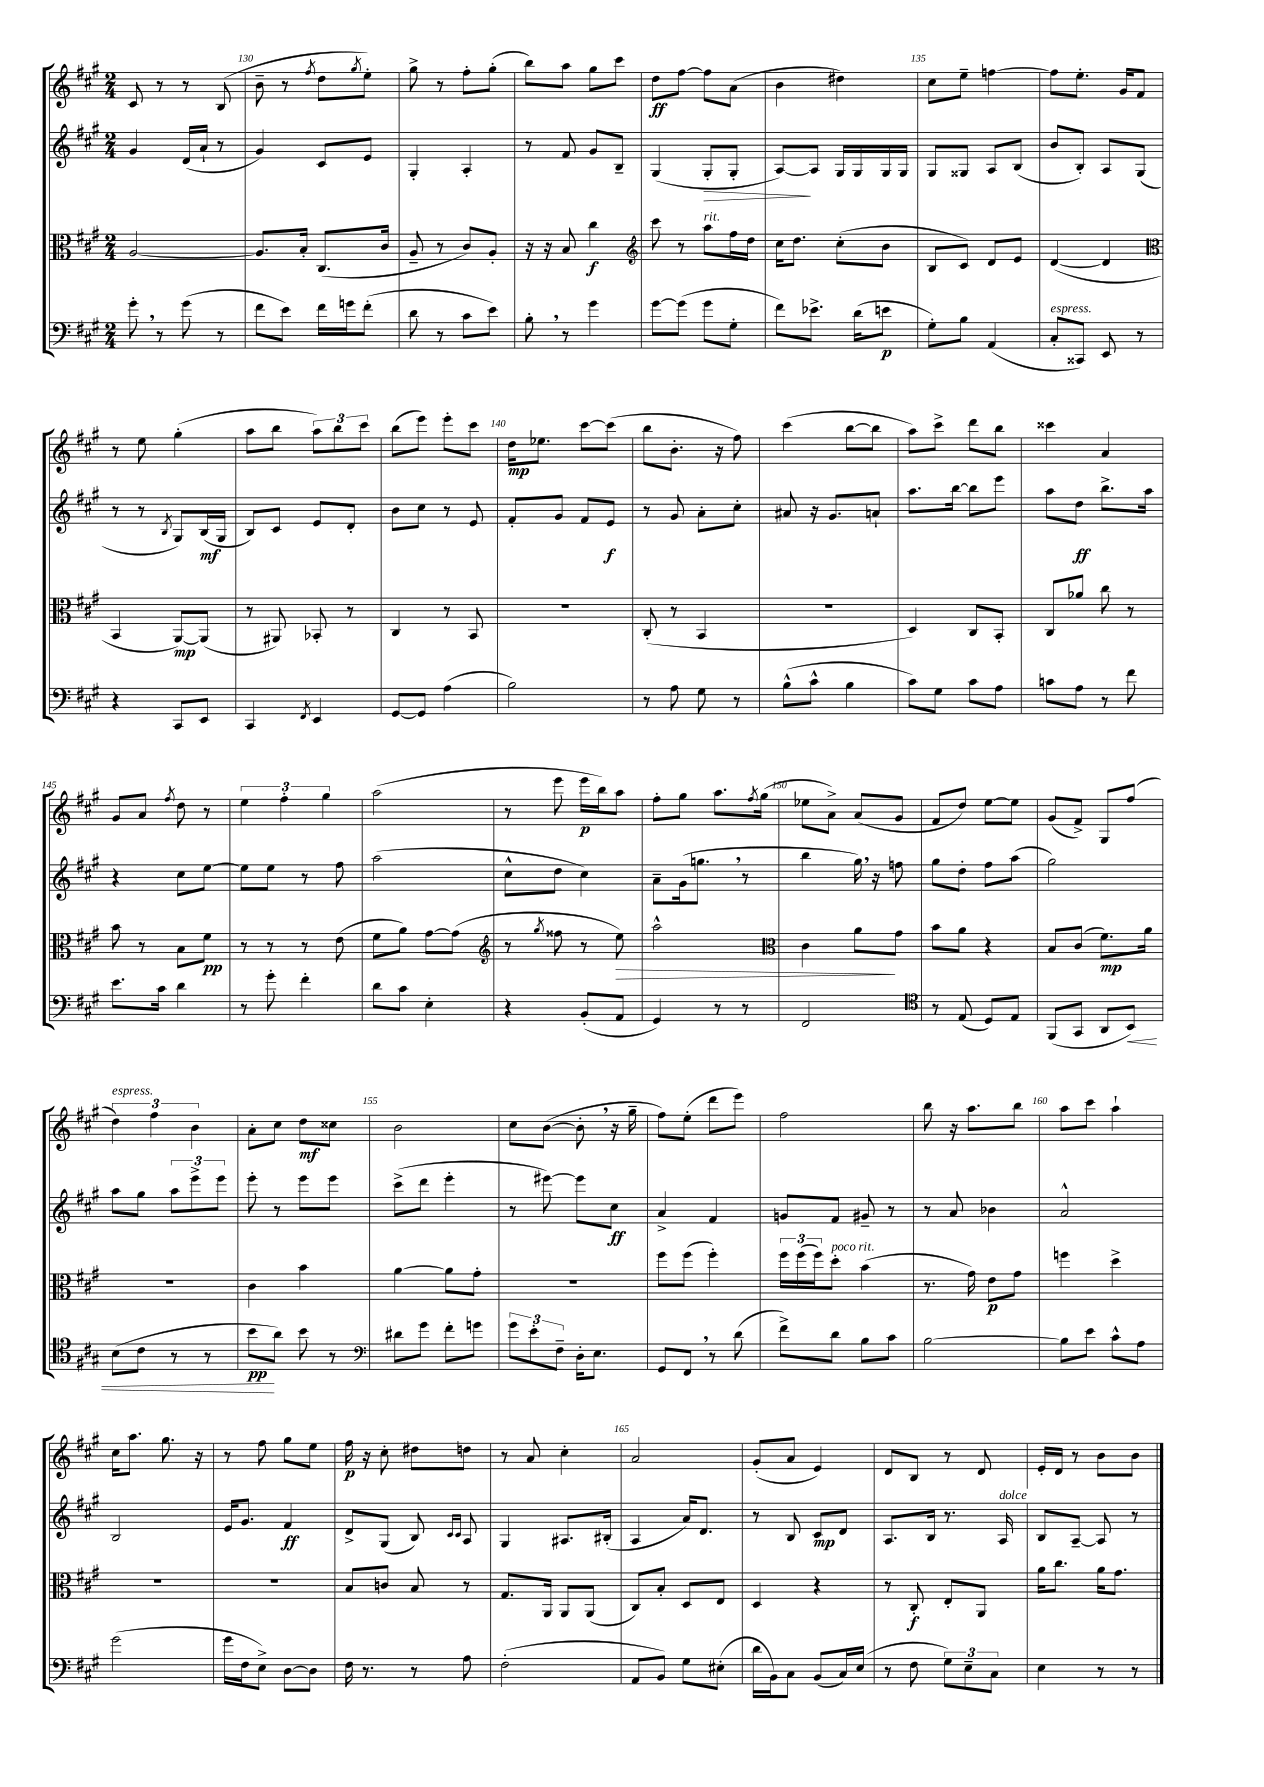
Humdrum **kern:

**kern	**dynam	**kern	**dynam	**kern	**dynam	**kern	**dynam
*part4	*part4	*part3	*part3	*part2	*part2	*part1	*part1
*staff4	*staff4	*staff3	*staff3	*staff2	*staff2	*staff1	*staff1
*clefF4	*	*clefC3	*	*clefG2	*	*clefG2	*
*k[f#c#g#]	*	*k[f#c#g#]	*	*k[f#c#g#]	*	*k[f#c#g#]	*
*M2/4	*	*M2/4	*	*M2/4	*	*M2/4	*
=129	=129	=129	=129	=129	=129	=129	=129
8g#',\	.	[2A/	.	4g#/	.	8c#/	.
8r	.	.	.	.	.	8r	.
(8g#\	.	.	.	(16d/LL	.	8r	.
.	.	.	.	16a`/JJ	.	.	.
8r	.	.	.	8r	.	(8B/	.
=130	=130	=130	=130	=130	=130	=130	=130
8f#\L	.	8.A/L]	.	4g#/)	.	8b~\	.
8e\J)	.	.	.	.	.	8r	.
.	.	16B'/Jk	.	.	.	.	.
.	.	.	.	.	.	8qff#/	.
16f#\LL	.	(8.C#/L	.	8c#/L	.	8dd\L	.
16gn\J	.	.	.	.	.	.	.
.	.	.	.	.	.	8qgg#/	.
(8f#'\J	.	.	.	8e/J	.	8ee'\J)	.
.	.	16c#/Jk	.	.	.	.	.
=131	=131	=131	=131	=131	=131	=131	=131
8d\	.	8A~/	.	4G#'/	.	8gg#^\	.
8r	.	8r	.	.	.	8r	.
8c#\L	.	8c#/L)	.	4A'/	.	8ff#'\L	.
8e\J)	.	8A'/J	.	.	.	(8gg#'\J	.
=132	=132	=132	=132	=132	=132	=132	=132
8B',\	.	16r	.	8r	.	8bb\L)	.
.	.	16r	.	.	.	.	.
8r	.	8B/	.	8f#/	.	8aa\J	.
4g#\	.	4cc#\	f	8g#/L	.	8gg#\L	.
.	.	.	.	8B~/J	.	8ccc#\J	.
=133	=133	=133	=133	=133	=133	=133	=133
*	*	*clefG2	*	*	*	*	*
[8g#\L	.	8ccc#\	.	(4G#/	.	8dd\L	ff
(8g#\J]	.	8r	.	.	.	[8ff#\J	.
!	!	!LO:TX:a:i:t=rit.	!	!	!	!	!
!	!	!	!	!	!LO:HP:b	!	!
8g#\L	.	8aa\L	.	8G#'/L	>	8ff#\L]	.
8G#'\J	.	16ff#\L	.	8G#'/J	.	(8a\J	.
.	.	16dd\JJ	.	.	.	.	.
=134	=134	=134	=134	=134	=134	=134	=134
8f#\L)	.	16cc#\KL	.	[8A/L)	.	4b\	.
.	.	8.dd\J	.	.	.	.	.
8.e-X^\J	.	.	.	8A/J]	]	.	.
.	.	(8cc#'\L	.	16G#/LL	.	4dd#X\)	.
(16d\KL	.	.	.	16G#/	.	.	.
8en\J	p	8b\J	.	16G#/	.	.	.
.	.	.	.	16G#/JJ	.	.	.
=135	=135	=135	=135	=135	=135	=135	=135
8G#'\L)	.	8B/L	.	8G#/L	.	8cc#\L	.
8B\J	.	8c#/J)	.	8G##X/J	.	8ee~\J	.
(4AA/	.	8d/L	.	8A/L	.	[4ffn\	.
.	.	8e/J	.	(8B/J	.	.	.
=136	=136	=136	=136	=136	=136	=136	=136
!LO:TX:a:i:t=espress.	!	!	!	!	!	!	!
8C#'/L	.	([4d/	.	8b/L	.	8ff\L]	.
8CC##X/J)	.	.	.	8B'/J)	.	8.ee'\J	.
8EE/	.	4d/]	.	8A/L	.	.	.
.	.	.	.	.	.	16g#/KL	.
8r	.	.	.	(8G#/J	.	8f#/J	.
!!LO:LB:g=z
=137	=137	=137	=137	=137	=137	=137	=137
*	*	*clefC3	*	*	*	*	*
4r	.	4BB/	.	8r	.	8r	.
.	.	.	.	8r	.	8ee\	.
.	.	.	.	8qB/	.	.	.
8CC#/L	.	[8AA/L)	mp	8G#/L)	.	(4gg#'\	.
8EE/J	.	(8AA/J]	.	(16B/L	mf	.	.
.	.	.	.	16G#/JJ	.	.	.
=138	=138	=138	=138	=138	=138	=138	=138
4CC#/	.	8r	.	8B/L)	.	8aa\L	.
.	.	8AA#X/)	.	8c#/J	.	8bb\J	.
8qFF#/	.	.	.	.	.	.	.
4EE/	.	8BB-X'/	.	8e/L	.	12aa\L)	.
.	.	.	.	.	.	12bb\	.
.	.	8r	.	8d'/J	.	.	.
.	.	.	.	.	.	12ccc#\J	.
=139	=139	=139	=139	=139	=139	=139	=139
[8GG#/L	.	4C#/	.	8b\L	.	(8bb\L	.
8GG#/J]	.	.	.	8cc#\J	.	8eee\J)	.
(4A\	.	8r	.	8r	.	8eee'\L	.
.	.	8BB/	.	8e/	.	8ccc#\J	.
=140	=140	=140	=140	=140	=140	=140	=140
2B\)	.	2r	.	8f#'/L	.	16dd\KL	mp
.	.	.	.	.	.	8.ee-X\J	.
.	.	.	.	8g#/J	.	.	.
.	.	.	.	8f#/L	.	[8ccc#\L	.
.	.	.	.	8e/J	f	(8ccc#\J]	.
=141	=141	=141	=141	=141	=141	=141	=141
8r	.	(8C#'/	.	8r	.	8bb\L	.
8A\	.	8r	.	8g#/	.	8.b'\J	.
8G#\	.	4BB/	.	8a'\L	.	.	.
.	.	.	.	.	.	16r	.
8r	.	.	.	8cc#'\J	.	8ff#\)	.
=142	=142	=142	=142	=142	=142	=142	=142
(8B^^\L	.	2r	.	8a#X/	.	(4ccc#\	.
8c#^^\J	.	.	.	16r	.	.	.
.	.	.	.	8.g#/L	.	.	.
4B\	.	.	.	.	.	[8bb\L	.
.	.	.	.	8an`/J	.	8bb\J]	.
=143	=143	=143	=143	=143	=143	=143	=143
8c#\L)	.	4D/)	.	8.aa\L	.	8aa\L)	.
8G#\J	.	.	.	.	.	8ccc#^\J	.
.	.	.	.	[16bb\Jk	.	.	.
8c#\L	.	8C#/L	.	8bb\L]	.	8ddd\L	.
8A\J	.	8BB'/J	.	8eee\J	.	8bb\J	.
=144	=144	=144	=144	=144	=144	=144	=144
8cn\L	.	8C#/L	.	8aa\L	.	4ccc##X\	.
8A\J	.	8a-X/J	.	8dd\J	ff	.	.
8r	.	8cc#\	.	8.bb^\L	.	4a/	.
8f#\	.	8r	.	.	.	.	.
.	.	.	.	16aa\Jk	.	.	.
!!LO:LB:g=z
=145	=145	=145	=145	=145	=145	=145	=145
8.e\L	.	8b\	.	4r	.	8g#/L	.
.	.	8r	.	.	.	8a/J	.
16c#\Jk	.	.	.	.	.	.	.
.	.	.	.	.	.	8qff#/	.
4d\	.	8B\L	.	8cc#\L	.	8dd\	.
.	.	8f#\J	pp	[8ee\J	.	8r	.
=146	=146	=146	=146	=146	=146	=146	=146
8r	.	8r	.	8ee\L]	.	6ee\	.
8g#'\	.	8r	.	8ee\J	.	.	.
.	.	.	.	.	.	6ff#'\	.
4f#'\	.	8r	.	8r	.	.	.
.	.	.	.	.	.	6gg#\	.
.	.	(8e\	.	8ff#\	.	.	.
=147	=147	=147	=147	=147	=147	=147	=147
8d\L	.	8f#\L	.	(2aa\	.	(2aa\	.
8c#\J	.	8a\J)	.	.	.	.	.
4E'\	.	[8g#\L	.	.	.	.	.
.	.	(8g#\J]	.	.	.	.	.
=148	=148	=148	=148	=148	=148	=148	=148
*	*	*clefG2	*	*	*	*	*
4r	.	8r	.	8cc#^^\L	.	8r	.
.	.	8qgg#/	.	.	.	.	.
.	.	8ff##X\	.	8dd\J	.	8eee\	.
(8BB'/L	.	8r	.	4cc#\)	.	16eee\LL	p
.	.	.	.	.	.	16bb\J)	.
!	!	!	!LO:HP:b	!	!	!	!
8AA/J	.	8ee\)	>	.	.	8aa\J	.
=149	=149	=149	=149	=149	=149	=149	=149
4GG#/)	.	2aa^^\	.	8a~\L	.	8ff#'\L	.
.	.	.	.	(16g#\k	.	8gg#\J	.
.	.	.	.	8.ggn,\J	.	.	.
8r	.	.	.	.	.	8.aa\L	.
8r	.	.	.	8r	.	.	.
.	.	.	.	.	.	8qff#/	.
.	.	.	.	.	.	(16gg#\Jk	.
=150	=150	=150	=150	=150	=150	=150	=150
*	*	*clefC3	*	*	*	*	*
2FF#/	.	4c#\	.	4bb\	.	8ee-X\L	.
.	.	.	.	.	.	8a^\J)	.
.	.	8a\L	.	16gg#,\)	.	(8a/L	.
.	.	.	.	16r	.	.	.
.	.	8g#\J	]	8ffn\	.	8g#/J	.
=151	=151	=151	=151	=151	=151	=151	=151
*clefC4	*	*	*	*	*	*	*
8r	.	8b\L	.	8gg#\L	.	8f#/L	.
(8E/	.	8a\J	.	8dd'\J	.	8dd/J)	.
8D/L)	.	4r	.	8ff#\L	.	[8ee\L	.
8E/J	.	.	.	(8aa\J	.	8ee\J]	.
=152	=152	=152	=152	=152	=152	=152	=152
(8FF#/L	.	8B/L	.	2gg#\)	.	(8g#/L	.
8GG#/J	.	(8c#/J	.	.	.	8f#^/J)	.
8AA/L	.	8.f#\L)	mp	.	.	8G#/L	.
!	!LO:HP:b	!	!	!	!	!	!
8BB/J)	<	.	.	.	.	(8ff#/J	.
.	.	16a\Jk	.	.	.	.	.
!!LO:LB:g=z
=153	=153	=153	=153	=153	=153	=153	=153
!	!	!	!	!	!	!LO:TX:a:i:t=espress.	!
(8B\L	.	2r	.	8aa\L	.	6dd\)	.
8c#\J	.	.	.	8gg#\J	.	.	.
.	.	.	.	.	.	6ff#\	.
8r	.	.	.	12aa\L	.	.	.
.	.	.	.	12eee^\	.	6b\	.
8r	.	.	.	.	.	.	.
.	.	.	.	12eee\J	.	.	.
=154	=154	=154	=154	=154	=154	=154	=154
8b\L	pp	4c#\	.	8eee'\	.	8a'\L	.
8a\J)	[	.	.	8r	.	8cc#\J	.
8b\	.	4b\	.	8eee\L	.	8dd\L	mf
8r	.	.	.	8eee\J	.	8cc##X\J	.
=155	=155	=155	=155	=155	=155	=155	=155
*clefF4	*	*	*	*	*	*	*
8d#X\L	.	[4a\	.	(8ccc#^\L	.	2b\	.
8g#\J	.	.	.	8ddd\J	.	.	.
8f#'\L	.	8a\L]	.	4eee'\	.	.	.
8gn\J	.	8g#'\J	.	.	.	.	.
=156	=156	=156	=156	=156	=156	=156	=156
12g#\L	.	2r	.	8r	.	8cc#\L	.
12e'\	.	.	.	.	.	.	.
.	.	.	.	[8eee#X\)	.	([8b\J	.
12F#~\J	.	.	.	.	.	.	.
16D'\KL	.	.	.	8eee#\L]	.	8b',\]	.
8.E\J	.	.	.	.	.	.	.
.	.	.	.	8cc#\J	ff	16r	.
.	.	.	.	.	.	16gg#~\	.
=157	=157	=157	=157	=157	=157	=157	=157
8GG#/L	.	8ff#\L	.	4a^/	.	8ff#\L)	.
8FF#,/J	.	(8ff#\J	.	.	.	(8ee'\J	.
8r	.	4ff#'\)	.	4f#/	.	8ddd\L	.
(8d\	.	.	.	.	.	8eee\J)	.
=158	=158	=158	=158	=158	=158	=158	=158
8f#^\L)	.	24ff#\LL	.	8gn/L	.	2ff#\	.
.	.	(24ff#\	.	.	.	.	.
.	.	24ff#\J)	.	.	.	.	.
!	!	!LO:TX:a:i:t=poco rit.	!	!	!	!	!
8d\J	.	8dd'\J	.	8f#/J	.	.	.
8B\L	.	(4b\	.	8g#X~/	.	.	.
8c#\J	.	.	.	8r	.	.	.
=159	=159	=159	=159	=159	=159	=159	=159
[2B\	.	8.r	.	8r	.	8bb\	.
.	.	.	.	8a/	.	16r	.
.	.	16g#\)	.	.	.	8.aa\L	.
.	.	8e\L	p	4b-X\	.	.	.
.	.	8g#\J	.	.	.	8bb\J	.
=160	=160	=160	=160	=160	=160	=160	=160
8B\L]	.	4ffn\	.	2a^^/	.	8aa\L	.
8e\J	.	.	.	.	.	8ccc#\J	.
8c#^^\L	.	4dd^\	.	.	.	4aa`\	.
8A\J	.	.	.	.	.	.	.
!!LO:LB:g=z
=161	=161	=161	=161	=161	=161	=161	=161
(2g#\	.	2r	.	2B/	.	16cc#\KL	.
.	.	.	.	.	.	8.aa\J	.
.	.	.	.	.	.	8.gg#\	.
.	.	.	.	.	.	16r	.
=162	=162	=162	=162	=162	=162	=162	=162
16g#\LL	.	2r	.	16e/KL	.	8r	.
16F#\J	.	.	.	8.g#/J	.	.	.
8E^\J)	.	.	.	.	.	8ff#\	.
[8D\L	.	.	.	4f#/	ff	8gg#\L	.
8D\J]	.	.	.	.	.	8ee\J	.
=163	=163	=163	=163	=163	=163	=163	=163
16F#\	.	8B/L	.	8d^/L	.	16ff#\	p
8.r	.	.	.	.	.	16r	.
.	.	8cn/J	.	(8G#/J	.	8cc#'\	.
8r	.	8B/	.	8B/)	.	8dd#X\L	.
.	.	.	.	16qqc#/LL	.	.	.
.	.	.	.	16qqc#/JJ	.	.	.
8A\	.	8r	.	8A/	.	8ddn\J	.
=164	=164	=164	=164	=164	=164	=164	=164
(2F#'\	.	8.G#/L	.	4G#/	.	8r	.
.	.	.	.	.	.	8a/	.
.	.	16AA/Jk	.	.	.	.	.
.	.	8AA/L	.	8.A#X/L	.	4cc#'\	.
.	.	(8AA/J	.	.	.	.	.
.	.	.	.	(16B#X'/Jk	.	.	.
=165	=165	=165	=165	=165	=165	=165	=165
8AA/L	.	8C#/L)	.	4A/	.	2a/	.
8BB/J)	.	8B'/J	.	.	.	.	.
8G#\L	.	8D/L	.	16a/KL)	.	.	.
.	.	.	.	8.d/J	.	.	.
(8E#X'\J	.	8E/J	.	.	.	.	.
=166	=166	=166	=166	=166	=166	=166	=166
16d\LL	.	4D/	.	8r	.	(8g#'/L	.
16BB\J)	.	.	.	.	.	.	.
8C#\J	.	.	.	8B/	.	8a/J	.
(8BB/L	.	4r	.	8c#/L	mp	4e/)	.
16C#/L)	.	.	.	8d/J	.	.	.
(16E/JJ	.	.	.	.	.	.	.
=167	=167	=167	=167	=167	=167	=167	=167
8r	.	8r	.	8.A/L	.	8d/L	.
8F#\	.	8C#'/	f	.	.	8B/J	.
.	.	.	.	16B/Jk	.	.	.
12G#\L)	.	8E'/L	.	8.r	.	8r	.
12E~\	.	.	.	.	.	.	.
.	.	8AA/J	.	.	.	8d/	.
12C#\J	.	.	.	.	.	.	.
!	!	!	!	!LO:TX:a:i:t=dolce	!	!	!
.	.	.	.	16A/	.	.	.
=168	=168	=168	=168	=168	=168	=168	=168
4E\	.	16a\KL	.	8B/L	.	16e'/LL	.
.	.	8.cc#\J	.	.	.	16d/JJ	.
.	.	.	.	[8A~/J	.	8r	.
8r	.	16a\KL	.	8A/]	.	8b\L	.
.	.	8.g#\J	.	.	.	.	.
8r	.	.	.	8r	.	8b\J	.
==	==	==	==	==	==	==	==
*-	*-	*-	*-	*-	*-	*-	*-
